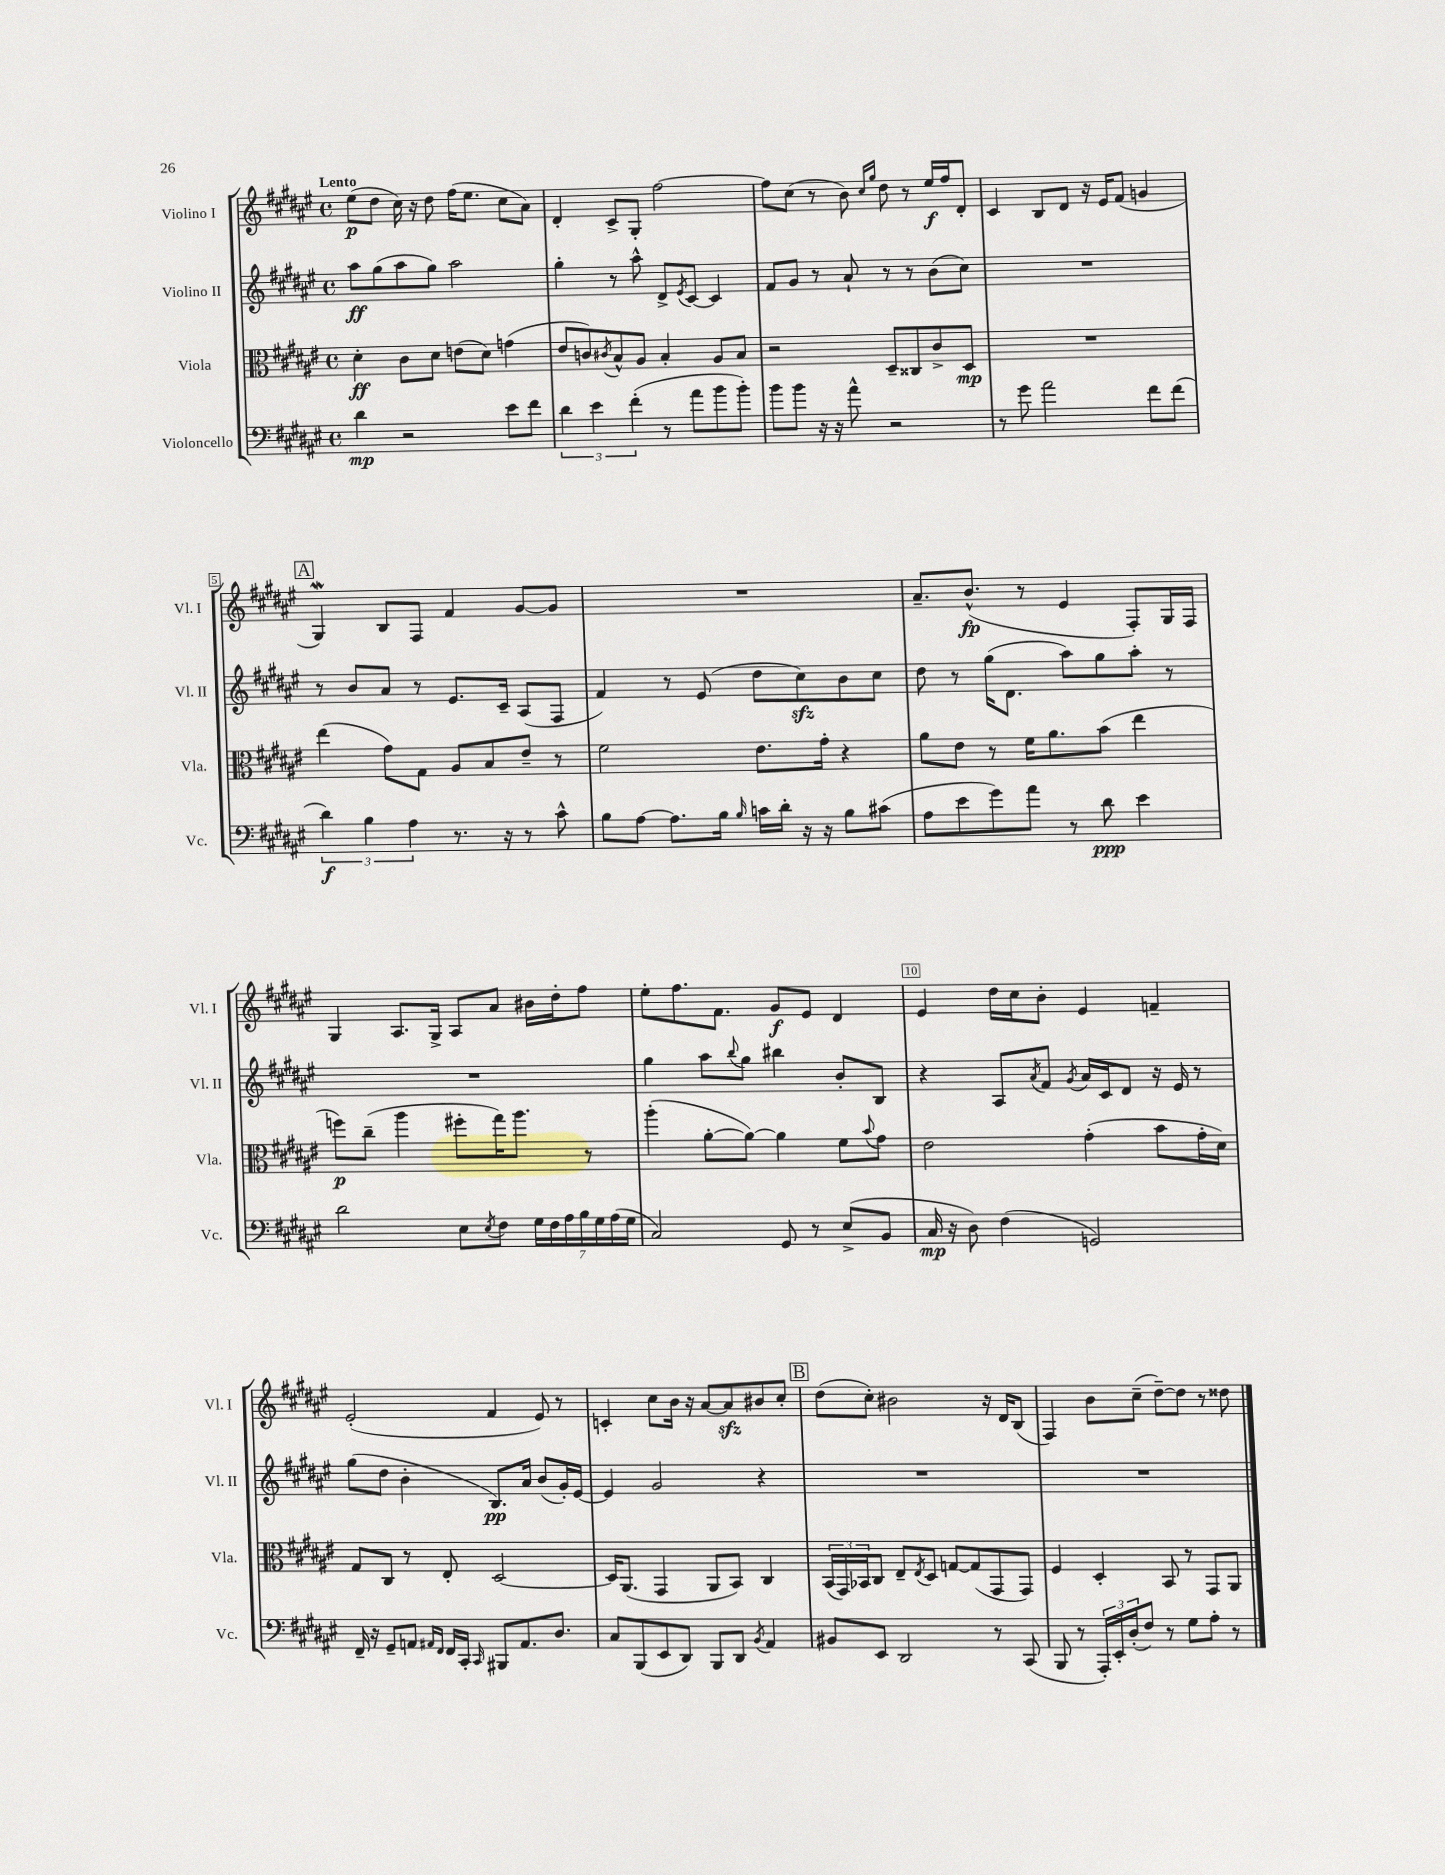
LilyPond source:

<<
\new StaffGroup <<
\new Staff = "s0" \with { instrumentName = "Violino I" shortInstrumentName = "Vl. I" } {
    \clef treble \key fis \major \defaultTimeSignature \time 4/4 \tempo "Lento"
    eis''8\p( dis''8 cis''16) r16 dis''8 fis''16( eis''8. cis''8 ais'8) |
    dis'4-. cis'8-> gis8-. fis''2~ |
    fis''8 cis''8( r8 b'8) \grace { cis''16 gis''16 } dis''8 r8 eis''16\f fis''16 dis'8-. |
    cis'4 b8 dis'8 r16 eis'16 fis'8( g'4 |
    \mark \markup { \box "A" } gis4\mordent) b8 fis8 fis'4 gis'8~ gis'8 |
    R1 |
    ais'8.-- b'8.-^\fp( r8 eis'4 fis8-.) gis16 fis16 |
    gis4 ais8. gis16-> ais8 ais'8 bis'16 dis''16-. fis''8 |
    eis''8-. fis''8. fis'8. gis'8\f eis'8 dis'4 |
    eis'4 dis''16 cis''16 b'8-. eis'4 f'4-- |
    eis'2-.( fis'4 eis'8) r8 |
    c'4-. cis''8 b'16 r16 ais'8~ ais'8\sfz bis'8 cis''8-. |
    \mark \markup { \box "B" } dis''8( cis''8-.) bis'2 r16 dis'16 b8( |
    fis4) b'8 cis''8--( dis''8~--) dis''8 r8 disis''8 \bar "|." |
}
\new Staff = "s1" \with { instrumentName = "Violino II" shortInstrumentName = "Vl. II" } {
    \clef treble \key fis \major \defaultTimeSignature \time 4/4
    ais''8\ff gis''8( ais''8 gis''8) ais''2 |
    gis''4-. r8 ais''8-^ dis'8-> \acciaccatura { eis'8 } cis'8~ cis'4 |
    fis'8 gis'8 r8 ais'8-! r8 r8 b'8( cis''8) |
    R1 |
    \mark \markup { \box "A" } r8 b'8 ais'8 r8 eis'8. cis'16-- ais8( fis8 |
    fis'4) r8 eis'8( dis''8 cis''8\sfz) b'8 cis''8 |
    dis''8 r8 gis''16( dis'8. ais''8) gis''8 ais''8-. r8 |
    R1 |
    gis''4 ais''8 \appoggiatura { b''8 } gis''8 bis''4 b'8-. b8 |
    r4 ais8 \acciaccatura { ais'8 } fis'8 \acciaccatura { gis'8 } ais'16 cis'16 dis'8 r16 eis'16 r8 |
    gis''8( dis''8 b'4-. b8.\pp) ais'16 b'8( gis'16-.) eis'16~ |
    eis'4 gis'2 r4 |
    \mark \markup { \box "B" } R1 |
    R1 \bar "|." |
}
\new Staff = "s2" \with { instrumentName = "Viola" shortInstrumentName = "Vla." } {
    \clef alto \key fis \major \defaultTimeSignature \time 4/4
    dis'4-.\ff cis'8 dis'8 e'8( dis'8) g'4( |
    eis'8 c'8) \acciaccatura { cis'8 } b8-^ ais8 b4-. ais8 b8 |
    r2 dis8-- cisis8 cis'8-> dis8\mp |
    R1 |
    \mark \markup { \box "A" } eis''4( gis'8) gis8 ais8 b8 eis'8-- r8 |
    fis'2 eis'8. gis'16-. r4 |
    ais'8 eis'8 r8 fis'16 ais'8. b'8( eis''4 |
    f''8\p) cis''8--( ais''4 fis''8-. gis''16) ais''8. r8 |
    ais''4-.( ais'8~-. ais'8~) ais'4 fis'8 \appoggiatura { b'8 } gis'8 |
    eis'2 gis'4-.( b'8 gis'16-. dis'16) |
    gis8 cis8 r8 eis8-. dis2~ |
    dis16 ais,8.( gis,4 ais,8 b,8) cis4 |
    \mark \markup { \box "B" } \tuplet 3/2 { b,16( gis,16) bes,16 } cis8 eis8-- \acciaccatura { eis8 } dis8 g8~ g8( gis,8 gis,8) |
    fis4 dis4-. b,8 r8 gis,8 ais,8 \bar "|." |
}
\new Staff = "s3" \with { instrumentName = "Violoncello" shortInstrumentName = "Vc." } {
    \clef bass \key fis \major \defaultTimeSignature \time 4/4
    dis'4\mp r2 eis'8 fis'8 |
    \tuplet 3/2 { dis'4 eis'4 fis'4-.( } r8 ais'8 b'8 b'8-.) |
    b'8 b'8 r16 r16 ais'8-^ r2 |
    r8 gis'8 ais'2 fis'8 fis'8( |
    \mark \markup { \box "A" } \tuplet 3/2 { dis'4\f) b4 ais4 } r8. r16 r8 cis'8-^ |
    b8 ais8~ ais8. b16 \grace { b16 } c'16 dis'16-. r16 r16 b8 cis'8( |
    ais8 eis'8 gis'8) ais'8 r8 dis'8\ppp eis'4 |
    dis'2 eis8 \acciaccatura { eis8 } fis8 \tuplet 7/4 { gis16 fis16 ais16 b16 gis16 ais16( gis16 } |
    cis2) gis,8 r8 eis8->( b,8 |
    cis16\mp r16 dis8) fis4( g,2) |
    fis,16-- r16 gis,8-- a,8 \grace { ais,16 fis,16 } fis,16 cis,16-. \grace { cis,16 } bis,,8 ais,8. dis8. |
    cis8 b,,8( eis,8 dis,8) b,,8 dis,8 \acciaccatura { b,8 } ais,4 |
    \mark \markup { \box "B" } bis,8 eis,8 dis,2 r8 cis,8( |
    b,,8 r8 \tuplet 3/2 { ais,,16-.) eis,16-. dis16-.( } fis8) r8 gis8 ais8-. r8 \bar "|." |
}
>>
>>
\layout { \context { \Score \override BarNumber.break-visibility = ##(#f #t #t) barNumberVisibility = #(every-nth-bar-number-visible 5) \override BarNumber.stencil = #(make-stencil-boxer 0.1 0.3 ly:text-interface::print) } }
